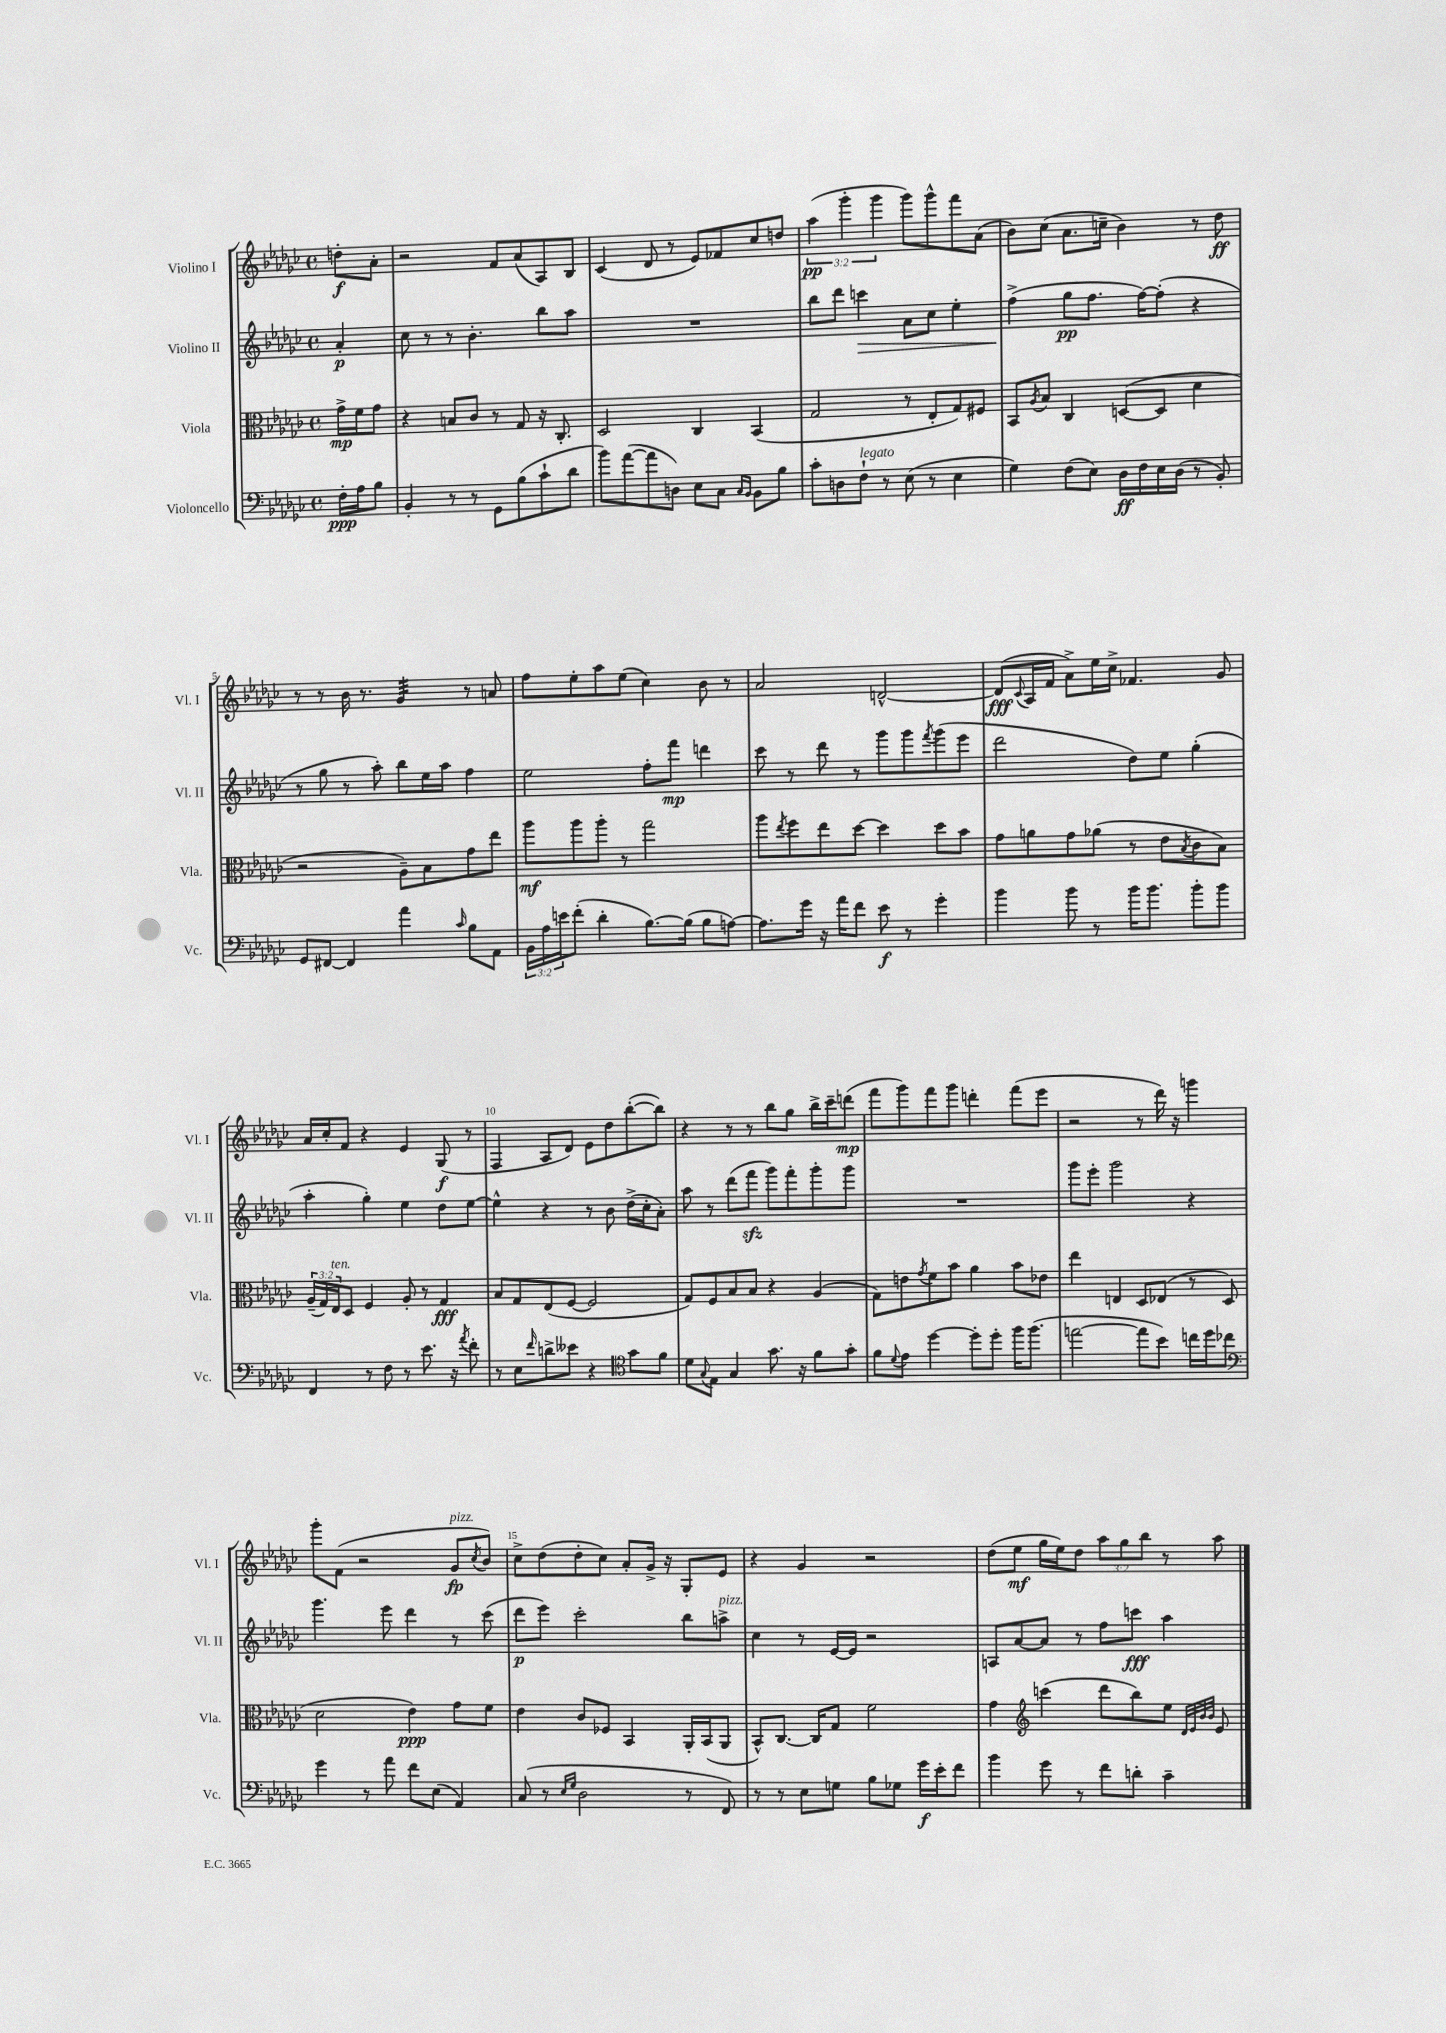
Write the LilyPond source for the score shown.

<<
\new StaffGroup <<
\new Staff = "s0" \with { instrumentName = "Violino I" shortInstrumentName = "Vl. I" } {
    \clef treble \key ges \major \defaultTimeSignature \time 4/4 \override Staff.TupletNumber.text = #tuplet-number::calc-fraction-text \partial 4
    d''8-.\f aes'8-. |
    r2 f'8 aes'8( aes8) bes8 |
    ces'4( des'8 r8 ees'8) fes'8 ces''8 d''8 |
    \tuplet 3/2 { aes''4\pp( ges'''4-. ges'''4 } ges'''8) ges'''8-^ f'''8 aes'8( |
    bes'8) ces''8( aes'8. c''16-- bes'4) r8 des''8\ff |
    r8 r8 bes'16 r8. ges'4:32 r8 a'8 |
    f''8 ees''8-. aes''8 ees''8( ces''4) bes'8 r8 |
    aes'2 d'2~-^ |
    d'8\fff( \appoggiatura { ces'8 } aes16 f'16 aes'8->) ees''16 ces''16-> fes'4. ges'8 |
    aes'16 ces''16-. f'8 r4 ees'4 ges8\f( r8 |
    f4 aes8 des'8) ees'8 des''8 bes''8~-.( bes''8) |
    r4 r8 r8 bes''8 ges''8 bes''16-> ces'''16-- d'''8\mp( |
    f'''8 ges'''8) f'''8 ges'''8 d'''4-. f'''8( ees'''8 |
    r2 r8 des'''16) r16 g'''4 |
    ges'''8-. f'8( r2 ges'8\fp^\markup { \italic "pizz." } \acciaccatura { ces''8 } bes'8) |
    ces''8-> des''8( des''8-. ces''8) aes'8-. ges'16-> r16 ges8-. ees'8 |
    r4 ges'4 r2 |
    des''8( ees''8\mf ges''16 ees''16) des''8 \tuplet 3/2 { aes''8 ges''8 bes''8 } r8 aes''8 \bar "|." |
}
\new Staff = "s1" \with { instrumentName = "Violino II" shortInstrumentName = "Vl. II" } {
    \clef treble \key ges \major \defaultTimeSignature \time 4/4 \partial 4
    aes'4-.\p |
    ces''8 r8 r8 bes'4.-. bes''8 aes''8 |
    R1 |
    bes''8 des'''8 c'''4\> aes'8 ces''8 ees''4-. |
    f''4->\!( ges''8\pp f''8. f''16~) f''8-.( r4 |
    r8 ges''8 r8 aes''8-.) bes''8 ees''16 aes''16 f''4 |
    ees''2 f''8-. f'''8\mp d'''4 |
    ces'''8 r8 des'''8 r8 ges'''8 ges'''8 \acciaccatura { f'''8 } ges'''8( ees'''8 |
    des'''2 des''8) ees''8 ges''4-.( |
    aes''4-. ges''4-.) ees''4 des''8 ees''8~ |
    ees''4-^ r4 r8 bes'8 des''16->( ces''16-. aes'8-.) |
    aes''8 r8 des'''8( f'''8\sfz ges'''8) f'''8-. ges'''8-. ges'''8 |
    R1 |
    ges'''8 ees'''8-. ges'''2 r4 |
    ges'''4. ees'''8 des'''4 r8 ces'''8( |
    des'''8\p ees'''8) ces'''2-. bes''8 a''8->^\markup { \italic "pizz." } |
    ces''4 r8 ees'16~ ees'16 r2 |
    a8 aes'8~ aes'8 r8 f''8 c'''8\fff aes''4 \bar "|." |
}
\new Staff = "s2" \with { instrumentName = "Viola" shortInstrumentName = "Vla." } {
    \clef alto \key ges \major \defaultTimeSignature \time 4/4 \override Staff.TupletNumber.text = #tuplet-number::calc-fraction-text \partial 4
    ges'16->\mp f'16 ges'8 |
    r4 b8 ces'8 r8 ges8 r16 ces8.-. |
    des2 ces4 bes,4( |
    ges2 r8 ees8-. ges8) fis8 |
    bes,8 \acciaccatura { aes8 } bes8 ces4 d8~( d8 des'4 |
    r2 aes8--) bes8 ges'8 ees''8 |
    aes''8\mf aes''8 aes''8-. r8 ges''2 |
    aes''8 \acciaccatura { ees''8 } f''8 ees''8 des''8~ des''4 des''8 bes'8 |
    ges'8 a'8 ges'8 aes'8( r8 ees'8 \acciaccatura { bes8 } ces'8 bes8) |
    \tuplet 3/2 { aes16--( ges16) ees16^\markup { \italic "ten." } } des8 f4 aes8-. r8 ges4\fff |
    bes8 ges8 ees8( f8~ f2 |
    ges8) f8 bes8 bes8 r4 aes4( |
    ges8) e'8 \acciaccatura { ges'8 } f'8 bes'8 aes'4 bes'8 ees'8 |
    ees''4 e4 des8 ees8( r8 des8 |
    des'2 ees'4\ppp) ges'8 f'8 |
    ees'4 ces'8 fes8 bes,4 aes,16-. bes,16( aes,8 |
    bes,8-^) ces8.~ ces16 ges8 f'2 |
    ges'4 \clef treble c'''4( des'''8 bes''8) ees''8 \grace { des'32 ees'32 bes'32 bes'32 } ees'8 \bar "|." |
}
\new Staff = "s3" \with { instrumentName = "Violoncello" shortInstrumentName = "Vc." } {
    \clef bass \key ges \major \defaultTimeSignature \time 4/4 \override Staff.TupletNumber.text = #tuplet-number::calc-fraction-text \partial 4
    f16-.\ppp aes16 bes8 |
    bes,4-. r8 r8 ges,8 bes8( ces'8-! des'8 |
    bes'8) aes'8~( aes'8 d8) ees8 ces8 \grace { ces16 bes,16 } bes,8 bes8 |
    ces'8-. d8 f8-!^\markup { \italic "legato" } r8 ees8( r8 ees4 |
    ges4) f8( ees8) des16\ff f16 ees16 des16( r8 bes,8-.) |
    ges,8 fis,8~ fis,4 aes'4 \grace { ces'16 } bes8 aes,8 |
    \tuplet 3/2 { bes,16 aes16 e'16 } f'8-.( des'4-. bes8.~) bes16( bes8 a8~) |
    a8. ges'16 r16 aes'16 f'8 ees'8\f r8 ges'4-. |
    bes'4 bes'8 r8 bes'16 bes'8. bes'8-. bes'8 |
    f,4 r8 f8 r8 ees'8. r16 \acciaccatura { aes'8 } f'8-. |
    r8 ees8 \grace { f'16 } d'8-> eeses'8 r4 \clef tenor ges'8 f'8 |
    des'8 \appoggiatura { ges8 } ees8 ges4 ges'8. r16 f'8 ges'8-. |
    f'8 \appoggiatura { des'8 } ees'8 des''4~ des''8-. des''8-. f''16 f''8.( |
    e''2~ e''8 bes'8) c''16 des''16 ces''8 |
    \clef bass ges'4 r8 aes'8 f'8 ees8( aes,4) |
    ces8( r8 \grace { ees16 ges16 } des2 r8 f,8) |
    r8 r8 ees8 g8 bes8 ges8 ges'16\f ees'16-. f'8 |
    bes'4 ges'8 r8 f'8 d'8-. ces'4-- \bar "|." |
}
>>
>>
\layout { \context { \Score \override BarNumber.break-visibility = ##(#f #t #t) barNumberVisibility = #(every-nth-bar-number-visible 5) } }
